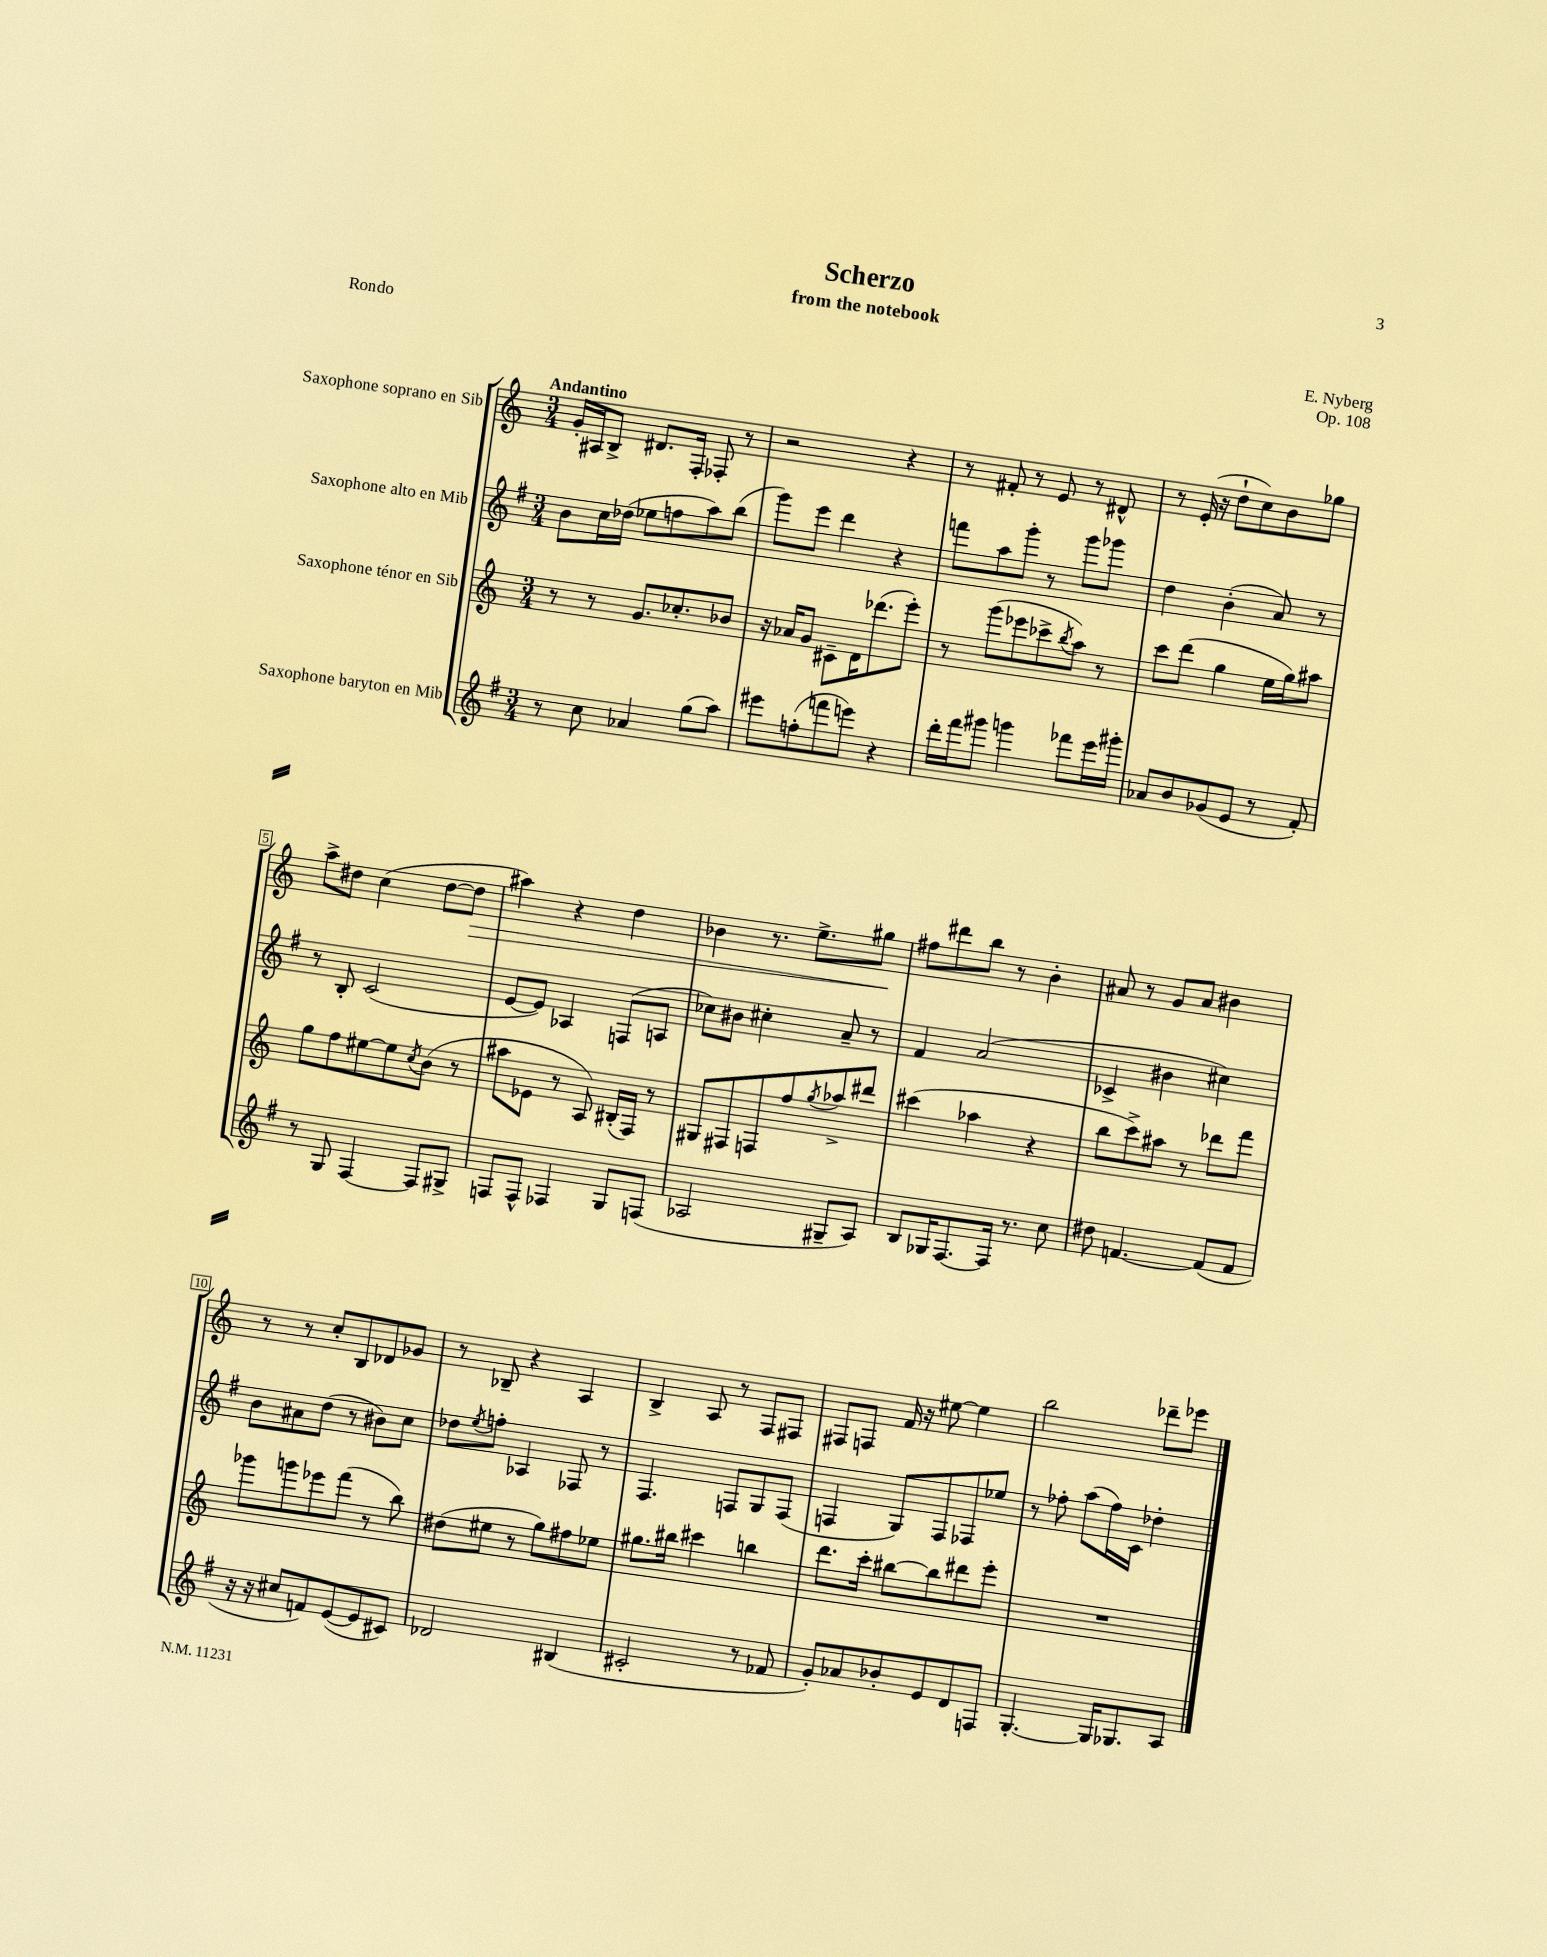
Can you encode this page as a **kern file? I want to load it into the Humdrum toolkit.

**kern	**kern	**kern	**kern
*staff4	*staff3	*staff2	*staff1
*clefG2	*clefG2	*clefG2	*clefG2
*k[f#]	*k[]	*k[f#]	*k[]
*M3/4	*M3/4	*M3/4	*M3/4
8r	8r	8b	16g'
.	.	.	16A#
8cc	8r	16cc	8B^
.	.	(16dd-	.
4a-	8.g	8ee-	8.d#
.	.	8ff	.
.	8.cc-'	.	16F'
(8gg	.	8aa)	8F-'
8aa)	8b-	(8bb	8r
=	=	=	=
8eee#	16r	8ggg)	2r
.	16a-	.	.
(8ff'	8g	8eee	.
8fff	8c#~	4ddd	.
8eee)	16d	.	.
.	(8.ddd-	.	.
4r	.	4r	4r
.	8eee')	.	.
=	=	=	=
16ddd'	8r	8fff	8r
16fff#	.	.	.
8ggg#	(8ggg	8aa	8f#'
4ggg	8eee-	8ggg'	8r
.	8ccc-^	8r	8e
.	8qbb	.	.
8fff-	8aa)	8ggg	8r
16eee	8r	8ggg-	8d#^^
16ggg#'	.	.	.
=	=	=	=
8a-	8ccc	4dd	8r
8b	(8ddd	.	(16e'
.	.	.	16r
(8g-	4gg	(4b'	8dd`
8e	.	.	8cc)
8r	16ee	8a)	8b
.	16gg)	.	.
8f#')	8aa#	8r	8gg-
=	=	=	=
8r	8gg	8r	8aa^
8G	8ff	8B'	8dd#
[4F#	[8ee#	(2c	(4cc
.	8ee#]	.	.
.	8qcc	.	.
8F#]	(8b	.	[8dd#
8G#^	8r	.	8dd#]
=	=	=	=
8F	8aa#	[8e	4aa#)
8F^^	8e-	8e])	.
4F-	8r	4A-	4r
.	8A)	.	.
8G	(16B#'	(8F	4dd
.	16F)	.	.
(8F	8r	8A	.
=	=	=	=
2A-	8G#	8cc-)	4b-
.	8F#	8b#	.
.	8F	4cc#'	8.r
.	8ff	.	.
.	.	.	8.ee^
.	8qgg	.	.
8G#~	8aa-^	8a~	.
8A-)	8ddd#	8r	8gg#
=	=	=	=
8B	(4ccc#	4f#	8ff#
16G-	.	.	8ddd#
[8.F#	.	.	.
.	4aa-	(2a	8bb
16F#]	.	.	8r
8.r	.	.	.
.	4r	.	4b'
8cc	.	.	.
=	=	=	=
8dd#	8bb	4c-^	8a#
[4.f	8ccc^)	.	8r
.	8aa#	4b#	8g
.	8r	.	8a#
(8f]	8ddd-	4cc#)	4b#
8f	8fff	.	.
=	=	=	=
16r	8ggg-	8b	8r
16r	.	.	.
8cc#	8ggg	8a#	8r
8f)	8eee-	(8dd	8cc'
([8e	(8fff	8r	8B
8e]	8r	8b#)	8d-
8c#)	8bb)	8cc	8g-
=	=	=	=
2d-	(8dd#	8dd-	8r
.	.	8qee	.
.	8ee#	8ff'	8B-~
.	8r	4A-	4r
.	8gg)	.	.
(4B#	8ff#	8F-	4A
.	8ee-	8r	.
=	=	=	=
2c#'	8.gg#	4.F#	4B^
.	16bb#	.	.
.	4ccc#	.	8A
.	.	8F	8r
8r	4bb	8G	8F
8f-	.	(8F	8F#
=	=	=	=
8g')	8.ddd	4F	8F#
8a-	.	.	8F
.	16ccc'	.	.
8b-'	[8bb#	8G)	16f
.	.	.	16r
8e	8bb#]	8F	[8ee#
8d	8ddd#	8F-	4ee#]
8F	8eee'	8ee-	.
=	=	=	=
[4.G'	2.r	8r	2bb
.	.	8ff-'	.
.	.	(8aa	.
16G]	.	16ff-)	.
8.G-	.	16c	.
.	.	4dd-'	8ddd-~
8A	.	.	8eee-
==	==	==	==
*-	*-	*-	*-
